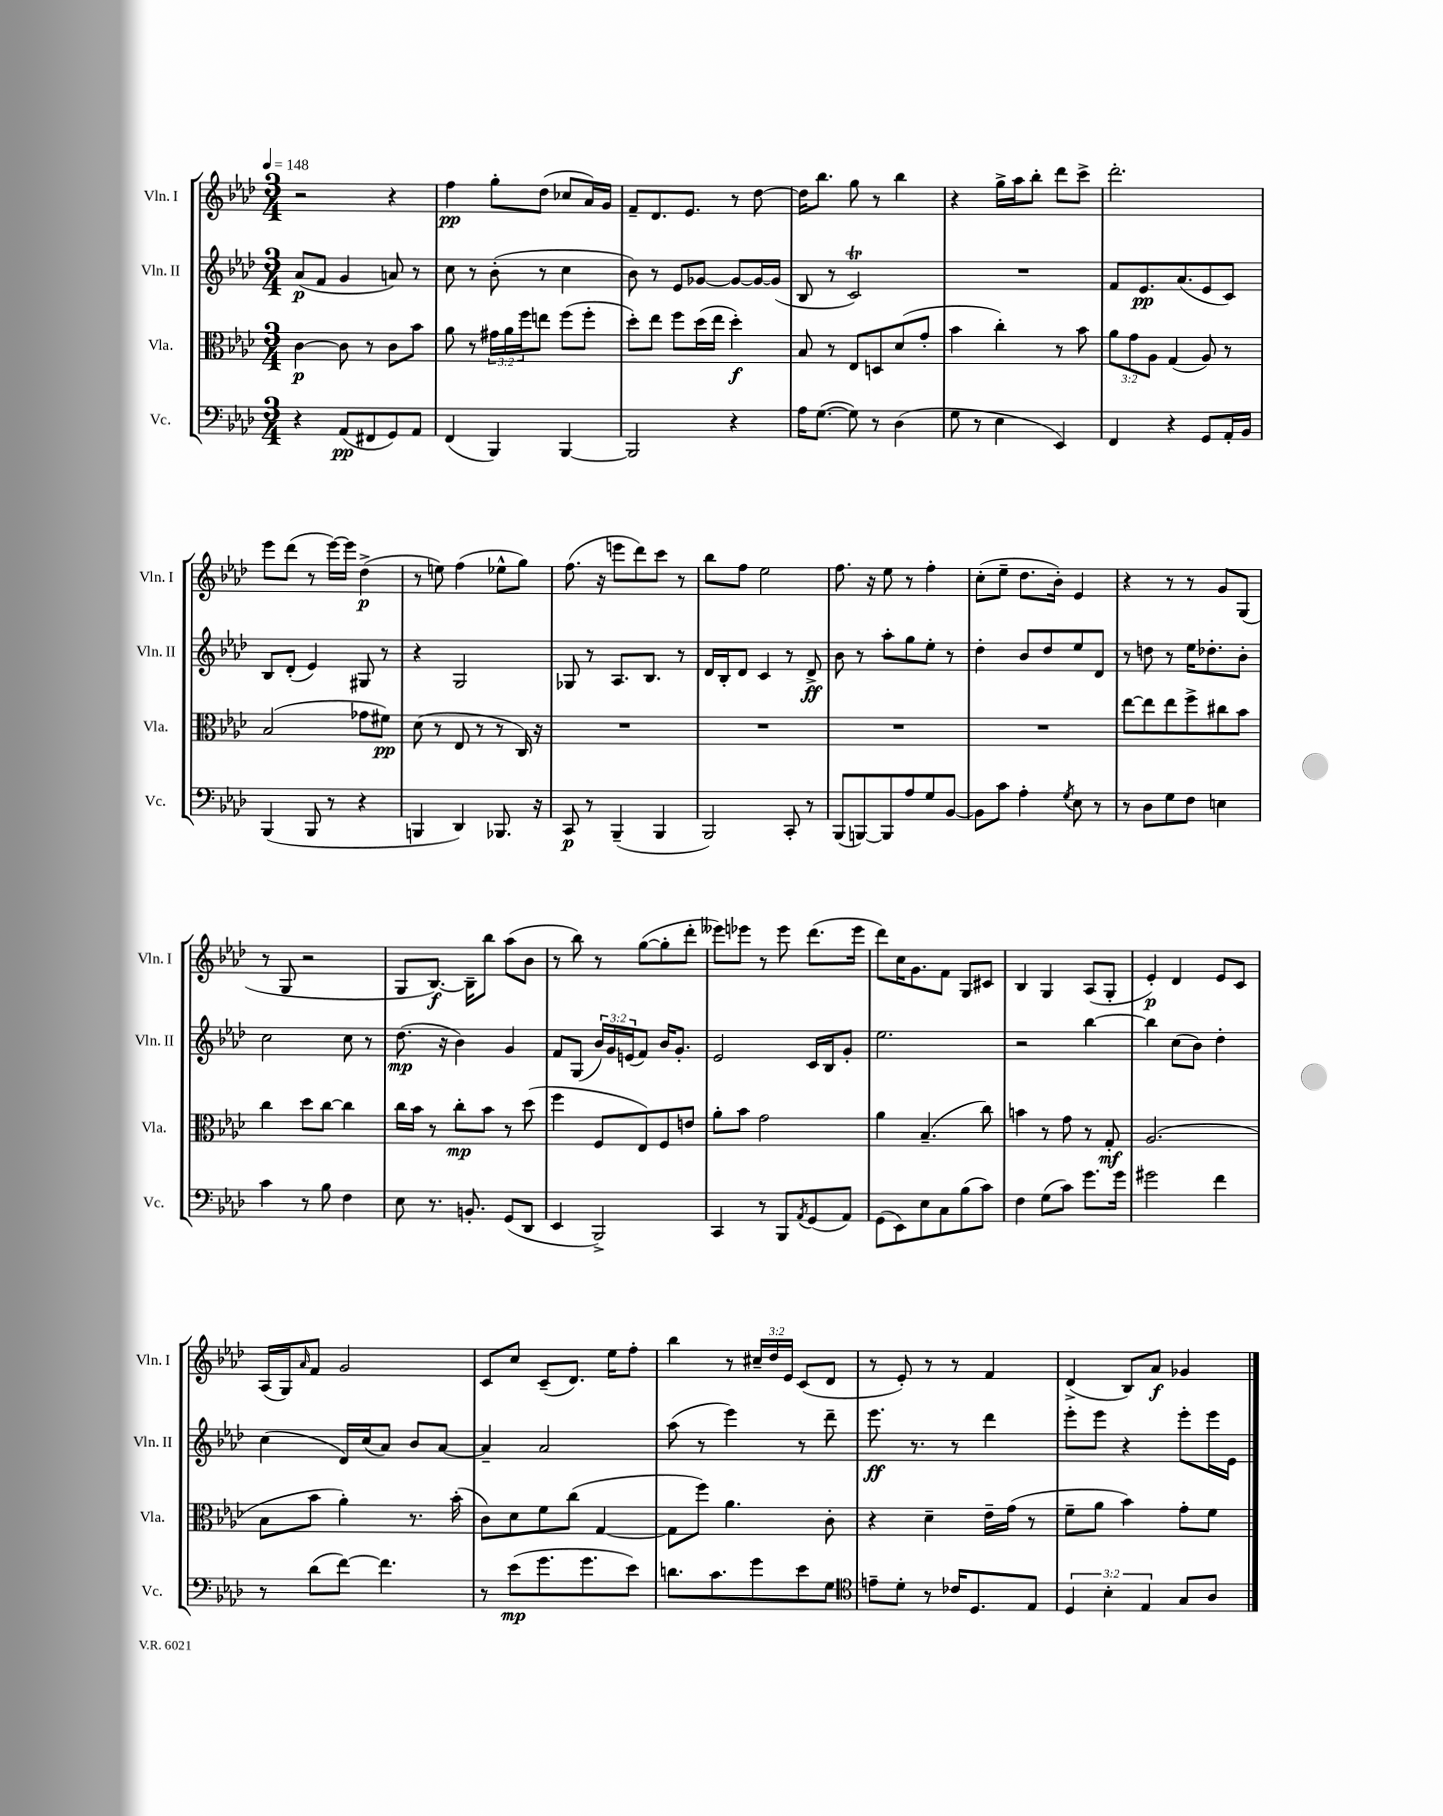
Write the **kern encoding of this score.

**kern	**dynam	**kern	**dynam	**kern	**dynam	**kern	**dynam
*part4	*part4	*part3	*part3	*part2	*part2	*part1	*part1
*staff4	*staff4	*staff3	*staff3	*staff2	*staff2	*staff1	*staff1
*I"Vc.	*	*I"Vla.	*	*I"Vln. II	*	*I"Vln. I	*
*I'Vc.	*	*I'Vla.	*	*I'Vln. II	*	*I'Vln. I	*
*clefF4	*	*clefC3	*	*clefG2	*	*clefG2	*
*k[b-e-a-d-]	*	*k[b-e-a-d-]	*	*k[b-e-a-d-]	*	*k[b-e-a-d-]	*
*M3/4	*	*M3/4	*	*M3/4	*	*M3/4	*
*MM148	*	*MM148	*	*MM148	*	*MM148	*
=1	=1	=1	=1	=1	=1	=1	=1
4r	.	[4c\	p	(8a-/L	p	2r	.
.	.	.	.	8f/J	.	.	.
(8AA-/L	pp	8c\]	.	4g/	.	.	.
8FF#X/	.	8r	.	.	.	.	.
8GG/)	.	8c\L	.	8an/)	.	4r	.
8AA-/J	.	8b-\J	.	8r	.	.	.
=2	=2	=2	=2	=2	=2	=2	=2
(4FF/	.	8a-\	.	8cc\	.	4ff\	pp
.	.	8r	.	8r	.	.	.
4BBB-/)	.	24g#X\LL	.	(8b-'\	.	8gg'\L	.
.	.	24a-\	.	.	.	.	.
.	.	24ff\J	.	.	.	.	.
.	.	8een\J	.	8r	.	(8dd-\J	.
[4BBB-/	.	(8ff\L	.	4cc\	.	8cc-X/L	.
.	.	8ff'\J	.	.	.	16a-/L)	.
.	.	.	.	.	.	16g/JJ	.
=3	=3	=3	=3	=3	=3	=3	=3
2BBB-/]	.	8dd-'\L)	.	8b-\)	.	8f~/L	.
.	.	8ee-\J	.	8r	.	8.d-/	.
.	.	8ff\L	.	8e-/L	.	.	.
.	.	.	.	.	.	8.e-/J	.
.	.	(16dd-\L	.	[8g-X/J	.	.	.
.	.	16ee-\JJ	.	.	.	.	.
4r	.	4dd-'\)	f	8g-/L_	.	8r	.
.	.	.	.	16g-/L_	.	[8dd-\	.
.	.	.	.	(16g-/JJ]	.	.	.
=4	=4	=4	=4	=4	=4	=4	=4
16A-\KL	.	8B-/	.	8B-/	.	16dd-\KL]	.
([8.G\J	.	.	.	.	.	8.bb-\J	.
.	.	8r	.	8r	.	.	.
8G\])	.	8E-/L	.	2ct/)	.	8gg\	.
8r	.	8Dn/	.	.	.	8r	.
(4D-\	.	(8d-/	.	.	.	4bb-\	.
.	.	8g'/J	.	.	.	.	.
=5	=5	=5	=5	=5	=5	=5	=5
8G\	.	4b-\	.	2.r	.	4r	.
8r	.	.	.	.	.	.	.
4E-\	.	4cc'\)	.	.	.	16gg^\LL	.
.	.	.	.	.	.	16aa-\J	.
.	.	.	.	.	.	8bb-'\J	.
4EE-/)	.	8r	.	.	.	8ddd-\L	.
.	.	8b-\	.	.	.	8ccc^\J	.
=6	=6	=6	=6	=6	=6	=6	=6
4FF/	.	12a-\L	.	8f/L	.	2.ddd-'\	.
.	.	12g\	.	.	.	.	.
.	.	.	.	8.e-/	pp	.	.
.	.	12A-\J	.	.	.	.	.
4r	.	(4G/	.	.	.	.	.
.	.	.	.	(8.a-/	.	.	.
8GG/L	.	8A-/)	.	8e-/	.	.	.
16AA-'/L	.	8r	.	8c/J)	.	.	.
16BB-/JJ	.	.	.	.	.	.	.
!!LO:LB:g=z
=7	=7	=7	=7	=7	=7	=7	=7
(4BBB-/	.	(2B-/	.	8B-/L	.	8eee-\L	.
.	.	.	.	(8d-'/J	.	(8ddd-\J	.
8BBB-/	.	.	.	4e-/)	.	8r	.
8r	.	.	.	.	.	[16eee-\LL)	.
.	.	.	.	.	.	16eee-\JJ]	.
4r	.	8g-X\L	.	8G#X/	.	(4dd-^\	p
.	.	8f#X\J)	pp	8r	.	.	.
=8	=8	=8	=8	=8	=8	=8	=8
4BBBn/	.	(8d-\	.	4r	.	8r	.
.	.	8r	.	.	.	8een\)	.
4DD-/)	.	8E-/	.	2G/	.	(4ff\	.
.	.	8r	.	.	.	.	.
8.BBB-X/	.	8r	.	.	.	8ee-X^^\L	.
.	.	16C/)	.	.	.	8gg\J)	.
16r	.	16r	.	.	.	.	.
=9	=9	=9	=9	=9	=9	=9	=9
8CC/	p	2.r	.	8G-X/	.	(8.ff\	.
8r	.	.	.	8r	.	.	.
.	.	.	.	.	.	16r	.
(4BBB-~/	.	.	.	8.A-/L	.	8eeen\L	.
.	.	.	.	.	.	8ddd-\)	.
.	.	.	.	8.B-/J	.	.	.
4BBB-/	.	.	.	.	.	8ccc\J	.
.	.	.	.	8r	.	8r	.
=10	=10	=10	=10	=10	=10	=10	=10
2BBB-/)	.	2.r	.	16d-/LL	.	8bb-\L	.
.	.	.	.	16B-'/J	.	.	.
.	.	.	.	8d-/J	.	8ff\J	.
.	.	.	.	4c/	.	2ee-\	.
8CC'/	.	.	.	8r	.	.	.
8r	.	.	.	8d-^/	ff	.	.
=11	=11	=11	=11	=11	=11	=11	=11
(8BBB-/L	.	2.r	.	8b-\	.	8.ff\	.
[8BBBn/)	.	.	.	8r	.	.	.
.	.	.	.	.	.	16r	.
8BBB/]	.	.	.	8aa-'\L	.	8ee-\	.
8A-/	.	.	.	8gg\	.	8r	.
8G/	.	.	.	8ee-'\J	.	4ff'\	.
[8BB-/J	.	.	.	8r	.	.	.
=12	=12	=12	=12	=12	=12	=12	=12
8BB-\L]	.	2.r	.	4dd-'\	.	(8cc'\L	.
8c\J	.	.	.	.	.	8ee-~\J	.
4A-'\	.	.	.	8b-/L	.	8.dd-\L	.
.	.	.	.	8dd-/	.	.	.
.	.	.	.	.	.	16b-'\Jk)	.
8qG/	.	.	.	.	.	.	.
8E-\	.	.	.	8ee-/	.	4e-/	.
8r	.	.	.	8d-/J	.	.	.
=13	=13	=13	=13	=13	=13	=13	=13
8r	.	[8ee-\L	.	8r	.	4r	.
8D-\L	.	8ee-\]	.	8ddn\	.	.	.
8G\	.	8ee-\	.	8r	.	8r	.
8F\J	.	8ff^\	.	16ee-\KL	.	8r	.
.	.	.	.	8.dd-X'\	.	.	.
4En\	.	8cc#X\	.	.	.	8g/L	.
.	.	8b-\J	.	8b-'\J	.	(8G/J	.
!!LO:LB:g=z
=14	=14	=14	=14	=14	=14	=14	=14
4c\	.	4cc\	.	2cc\	.	8r	.
.	.	.	.	.	.	8G/	.
8r	.	8dd-\L	.	.	.	2r	.
8B-\	.	[8cc\J	.	.	.	.	.
4F\	.	4cc\]	.	8cc\	.	.	.
.	.	.	.	8r	.	.	.
=15	=15	=15	=15	=15	=15	=15	=15
8E-\	.	16cc\LL	.	(8.dd-\	mp	8G/L	.
.	.	16b-\JJ	.	.	.	.	.
8.r	.	8r	.	.	.	[8.B-/J)	f
.	.	.	.	16r	.	.	.
.	.	8cc'\L	mp	4b-\)	.	.	.
8.BBn'/	.	.	.	.	.	16B-~\KL]	.
.	.	8b-\J	.	.	.	8bb-\J	.
(8GG/L	.	8r	.	4g/	.	(8aa-\L	.
8DD-/J	.	(8dd-\	.	.	.	8b-\J	.
=16	=16	=16	=16	=16	=16	=16	=16
4EE-/	.	4ff\	.	8f/L	.	8r	.
.	.	.	.	(8G/J	.	8bb-\)	.
2BBB-^/)	.	8F/L	.	24b-/LL)	.	8r	.
.	.	.	.	24g/	.	.	.
.	.	.	.	(24en/J	.	.	.
.	.	8E-/)	.	8f/J)	.	([8gg\L	.
.	.	8F/	.	16b-/KL	.	8gg'\]	.
.	.	.	.	8.g'/J	.	.	.
.	.	8en/J	.	.	.	8ddd-'\J	.
=17	=17	=17	=17	=17	=17	=17	=17
4CC/	.	8a-'\L	.	2e-/	.	8eee--X\L)	.
.	.	8b-\J	.	.	.	8eee-X\J	.
8r	.	2g\	.	.	.	8r	.
8BBB-/L	.	.	.	.	.	8eee-\	.
8qAA-/	.	.	.	.	.	.	.
(8GG/	.	.	.	16c/LL	.	(8.ddd-\L	.
.	.	.	.	16B-/J	.	.	.
8AA-/J)	.	.	.	8g'/J	.	.	.
.	.	.	.	.	.	16eee-\Jk	.
=18	=18	=18	=18	=18	=18	=18	=18
(8GG\L	.	4a-\	.	2.ee-\	.	8ddd-\L)	.
8EE-\)	.	.	.	.	.	16cc\K	.
.	.	.	.	.	.	8.g\	.
8E-\	.	(4.B-~/	.	.	.	.	.
8C\	.	.	.	.	.	8f\J	.
(8B-\	.	.	.	.	.	8G/L	.
8c\J)	.	8cc\)	.	.	.	8c#X/J	.
=19	=19	=19	=19	=19	=19	=19	=19
4F\	.	4bn\	.	2r	.	4B-/	.
(8G\L	.	8r	.	.	.	4G/	.
8c\J)	.	8g\	.	.	.	.	.
8.g\L	.	8r	.	[4bb-\	.	(8A-/L	.
.	.	8G'/	mf	.	.	8G'/J	.
16g\Jk	.	.	.	.	.	.	.
=20	=20	=20	=20	=20	=20	=20	=20
2g#X\	.	(2.A-/	.	4bb-\]	.	4e-'/)	p
.	.	.	.	(8cc\L	.	4d-/	.
.	.	.	.	8b-\J)	.	.	.
4f\	.	.	.	4dd-'\	.	8e-/L	.
.	.	.	.	.	.	8c/J	.
!!LO:LB:g=z
=21	=21	=21	=21	=21	=21	=21	=21
8r	.	8B-\L	.	(4cc\	.	(16A-/LL	.
.	.	.	.	.	.	16G/J)	.
.	.	.	.	.	.	16qqa-/	.
(8d-\L	.	8b-\J	.	.	.	8f/J	.
[8f\J)	.	4a-'\)	.	16d-/LL)	.	2g/	.
.	.	.	.	(16cc/J	.	.	.
4.f\]	.	.	.	8a-/J)	.	.	.
.	.	8.r	.	8b-/L	.	.	.
.	.	.	.	[8a-/J	.	.	.
.	.	(16b-'\	.	.	.	.	.
=22	=22	=22	=22	=22	=22	=22	=22
8r	.	8c\L)	.	4a-~/]	.	8c/L	.
(8e-\L	mp	8d-\	.	.	.	8cc/J	.
8.g\	.	8f\	.	2a-/	.	(8c~/L	.
.	.	(8cc\J	.	.	.	8.d-/J)	.
8.g\	.	.	.	.	.	.	.
.	.	[4G/	.	.	.	.	.
.	.	.	.	.	.	16ee-\KL	.
8e-\J)	.	.	.	.	.	8ff'\J	.
=23	=23	=23	=23	=23	=23	=23	=23
8.dn\L	.	8G\L]	.	(8aa-\	.	4bb-\	.
.	.	8ff\J)	.	8r	.	.	.
8.c\	.	.	.	.	.	.	.
.	.	4.a-\	.	4eee-\)	.	8r	.
8g\	.	.	.	.	.	24cc#X~/LL	.
.	.	.	.	.	.	24dd-/	.
.	.	.	.	.	.	24e-/JJ	.
8e-\	.	.	.	8r	.	(8c/L	.
8G\J	.	8c'\	.	8ddd-~\	.	8d-/J	.
=24	=24	=24	=24	=24	=24	=24	=24
*clefC4	*	*	*	*	*	*	*
8en~\L	.	4r	.	8.eee-\	ff	8r	.
8d-'\J	.	.	.	.	.	8e-'/)	.
.	.	.	.	8.r	.	.	.
8r	.	4d-~\	.	.	.	8r	.
16c-X/KL	.	.	.	8r	.	8r	.
8.D-/	.	.	.	.	.	.	.
.	.	16e-~\LL	.	4ddd-\	.	4f/	.
.	.	(16g\JJ	.	.	.	.	.
8E-/J	.	8r	.	.	.	.	.
=25	=25	=25	=25	=25	=25	=25	=25
6D-/	.	8f~\L	.	8eee-'\L	.	(4d-^/	.
.	.	8a-\J	.	8eee-\J	.	.	.
6B-'\	.	.	.	.	.	.	.
.	.	4b-\)	.	4r	.	8B-/L)	.
6E-/	.	.	.	.	.	.	.
.	.	.	.	.	.	8a-/J	f
8G/L	.	8g'\L	.	8eee-'\L	.	4g-X/	.
8A-/J	.	8f\J	.	16eee-\L	.	.	.
.	.	.	.	16e-\JJ	.	.	.
==	==	==	==	==	==	==	==
*-	*-	*-	*-	*-	*-	*-	*-
